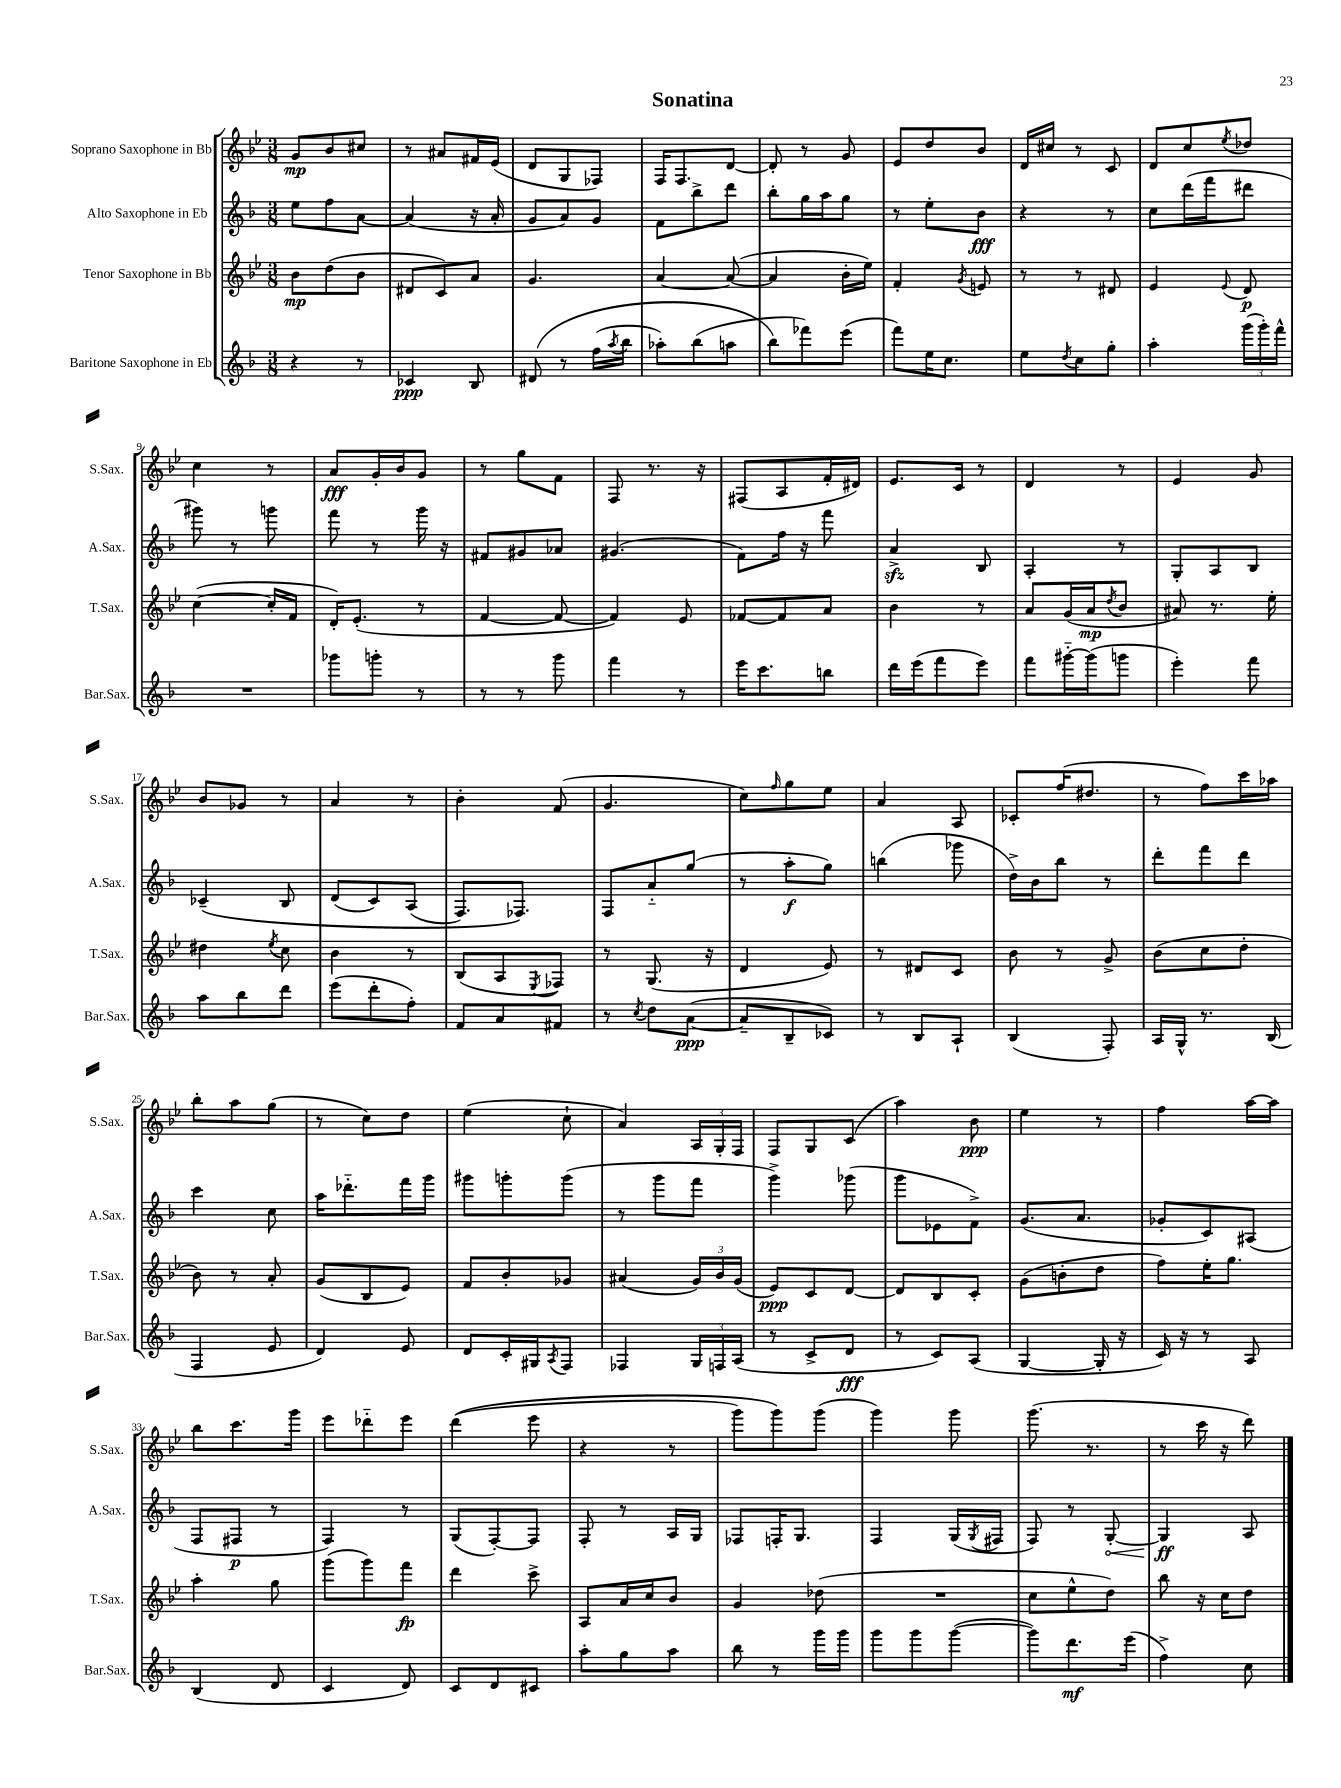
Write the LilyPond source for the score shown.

\header { title = "Sonatina" }
<<
\new StaffGroup <<
\new Staff = "s0" \with { instrumentName = "Soprano Saxophone in Bb" shortInstrumentName = "S.Sax." } {
    \clef treble \key bes \major \numericTimeSignature \time 3/8
    g'8\mp bes'8 cis''8 |
    r8 ais'8 fis'16 ees'16( |
    d'8 g8 fes8) |
    f16 f8. d'8~ |
    d'8-. r8 g'8 |
    ees'8 d''8 bes'8 |
    d'16 cis''16 r8 c'8 |
    d'8 c''8 \acciaccatura { ees''8 } des''8 |
    c''4 r8 |
    a'8\fff g'16-. bes'16 g'8 |
    r8 g''8 f'8 |
    f8 r8. r16 |
    fis8( a8 f'16-. dis'16) |
    ees'8. c'16 r8 |
    d'4 r8 |
    ees'4 g'8 |
    bes'8 ges'8 r8 |
    a'4 r8 |
    bes'4-. f'8( |
    g'4. |
    c''8) \grace { f''16 } g''8 ees''8 |
    a'4 a8 |
    ces'8-. f''16( dis''8. |
    r8 f''8) c'''16 aes''16 |
    bes''8-. a''8 g''8( |
    r8 c''8) d''8 |
    ees''4( c''8-! |
    a'4) \tuplet 3/2 { a16 g16-. f16 } |
    f8 g8 c'8( |
    a''4) bes'8\ppp |
    ees''4 r8 |
    f''4 a''16~ a''16 |
    bes''8 c'''8. g'''16 |
    ees'''8 des'''8-_ ees'''8 |
    d'''4(\( ees'''8 |
    r4 r8 |
    g'''8) g'''8\) g'''8( |
    g'''4) g'''8 |
    g'''8.( r8. |
    r8 c'''16 r16 d'''8) \bar "|." |
}
\new Staff = "s1" \with { instrumentName = "Alto Saxophone in Eb" shortInstrumentName = "A.Sax." } {
    \clef treble \key f \major \numericTimeSignature \time 3/8
    e''8 f''8 a'8~ |
    a'4( r16 a'16-. |
    g'8 a'8) g'8 |
    f'8 bes''8-> d'''8 |
    bes''8-. g''16 a''16 g''8 |
    r8 e''8-. bes'8\fff |
    r4 r8 |
    c''8 d'''16( f'''16 dis'''8 |
    gis'''8) r8 g'''8 |
    f'''8 r8 g'''16 r16 |
    fis'8 gis'8 aes'8 |
    gis'4.( |
    f'8) f''16 r16 f'''8 |
    a'4->\sfz bes8 |
    a4-. r8 |
    g8-. a8 bes8 |
    ces'4--\( bes8 |
    d'8( c'8) a8( |
    f8.) fes8.\) |
    f8 a'8-_ g''8( |
    r8 a''8-.\f g''8) |
    b''4( ges'''8 |
    d''16->) bes'16 bes''8 r8 |
    d'''8-. f'''8 d'''8 |
    c'''4 c''8 |
    a''16 des'''8.-_ f'''16 g'''16 |
    gis'''8 g'''8-. g'''8( |
    r8 g'''8 f'''8 |
    g'''4->) ges'''8( |
    g'''8 ees'8 f'8->) |
    g'8.( a'8. |
    ges'8-. c'8) ais8( |
    f8 fis8\p r8 |
    f4) r8 |
    g8( f8~-.) f8 |
    f8-. r8 a16 g16 |
    fes8 f16-. g8. |
    f4 g16( \acciaccatura { g8 } fis16 |
    f8) r8 \once \override Hairpin.circled-tip = ##t g8~-.\< |
    g4\ff\! a8 \bar "|." |
}
\new Staff = "s2" \with { instrumentName = "Tenor Saxophone in Bb" shortInstrumentName = "T.Sax." } {
    \clef treble \key bes \major \numericTimeSignature \time 3/8
    bes'8\mp d''8( bes'8 |
    dis'8 c'8) a'8 |
    g'4. |
    a'4~ a'8~( |
    a'4 bes'16-. ees''16) |
    f'4-. \acciaccatura { g'8 } e'8 |
    r8 r8 dis'8 |
    ees'4 \appoggiatura { ees'8 } d'8\p |
    c''4~( c''16-. f'16 |
    d'16-.) ees'8.-.( r8 |
    f'4~ f'8~ |
    f'4) ees'8 |
    fes'8~ fes'8 a'8 |
    bes'4 r8 |
    a'8 g'16( a'16\mp \acciaccatura { d''8 } bes'8 |
    ais'8) r8. ees''16-. |
    dis''4 \acciaccatura { ees''8 } c''8 |
    bes'4 r8 |
    bes8( a8 \acciaccatura { ees8 } fes8) |
    r8 g8.( r16 |
    d'4 ees'8) |
    r8 dis'8 c'8 |
    bes'8 r8 g'8-> |
    bes'8( c''8 d''8-. |
    bes'8) r8 a'8-. |
    g'8( bes8 ees'8) |
    f'8 bes'8-. ges'8 |
    ais'4( \tuplet 3/2 { g'16) bes'16 g'16( } |
    ees'8\ppp) c'8 d'8~ |
    d'8 bes8 c'8-. |
    g'8( b'8-. d''8 |
    f''8) ees''16-. g''8. |
    a''4-. g''8 |
    g'''8( g'''8) f'''8\fp |
    d'''4 c'''8-> |
    a8 a'16 c''16 bes'8 |
    g'4 des''8( |
    R4. |
    c''8 ees''8-^ d''8) |
    bes''8 r16 c''16 d''8 \bar "|." |
}
\new Staff = "s3" \with { instrumentName = "Baritone Saxophone in Eb" shortInstrumentName = "Bar.Sax." } {
    \clef treble \key f \major \numericTimeSignature \time 3/8
    r4 r8 |
    ces'4\ppp bes8 |
    dis'8\( r8 f''16( \acciaccatura { a''8 } bes''16 |
    aes''8-.) bes''8( a''8 |
    bes''8\) fes'''8) e'''8( |
    f'''8) e''16 c''8. |
    e''8 \acciaccatura { d''8 } c''8 g''8-. |
    a''4-. \tuplet 3/2 { g'''16( g'''16-.) f'''16-^ } |
    R4. |
    ges'''8 g'''8-. r8 |
    r8 r8 g'''8 |
    f'''4 r8 |
    e'''16 c'''8. b''8 |
    d'''16 e'''16( f'''8 e'''8) |
    f'''8 gis'''16~-_ gis'''16( g'''8 |
    e'''4-.) f'''8 |
    a''8 bes''8 d'''8 |
    e'''8( d'''8-. f''8-.) |
    f'8 a'8 fis'8 |
    r8 \acciaccatura { c''8 } d''8 a'8~\ppp( |
    a'8-- bes8-- ces'8) |
    r8 bes8 a8-! |
    bes4( f8-.) |
    a16 g16-^ r8. bes16( |
    f4 e'8 |
    d'4) e'8 |
    d'8 c'16-. gis16 \acciaccatura { a8 } f8 |
    fes4 \tuplet 3/2 { g16 f16 a16( } |
    r8 c'8-> d'8\fff |
    r8 c'8) a8( |
    g4~ g16-. r16 |
    c'16) r16 r8 a8 |
    bes4( d'8 |
    c'4 d'8) |
    c'8 d'8 cis'8 |
    a''8-. g''8 a''8 |
    bes''8 r8 g'''16 g'''16 |
    g'''8 g'''8 g'''8~( |
    g'''8) d'''8.\mf e'''16( |
    f''4->) c''8 \bar "|." |
}
>>
>>
